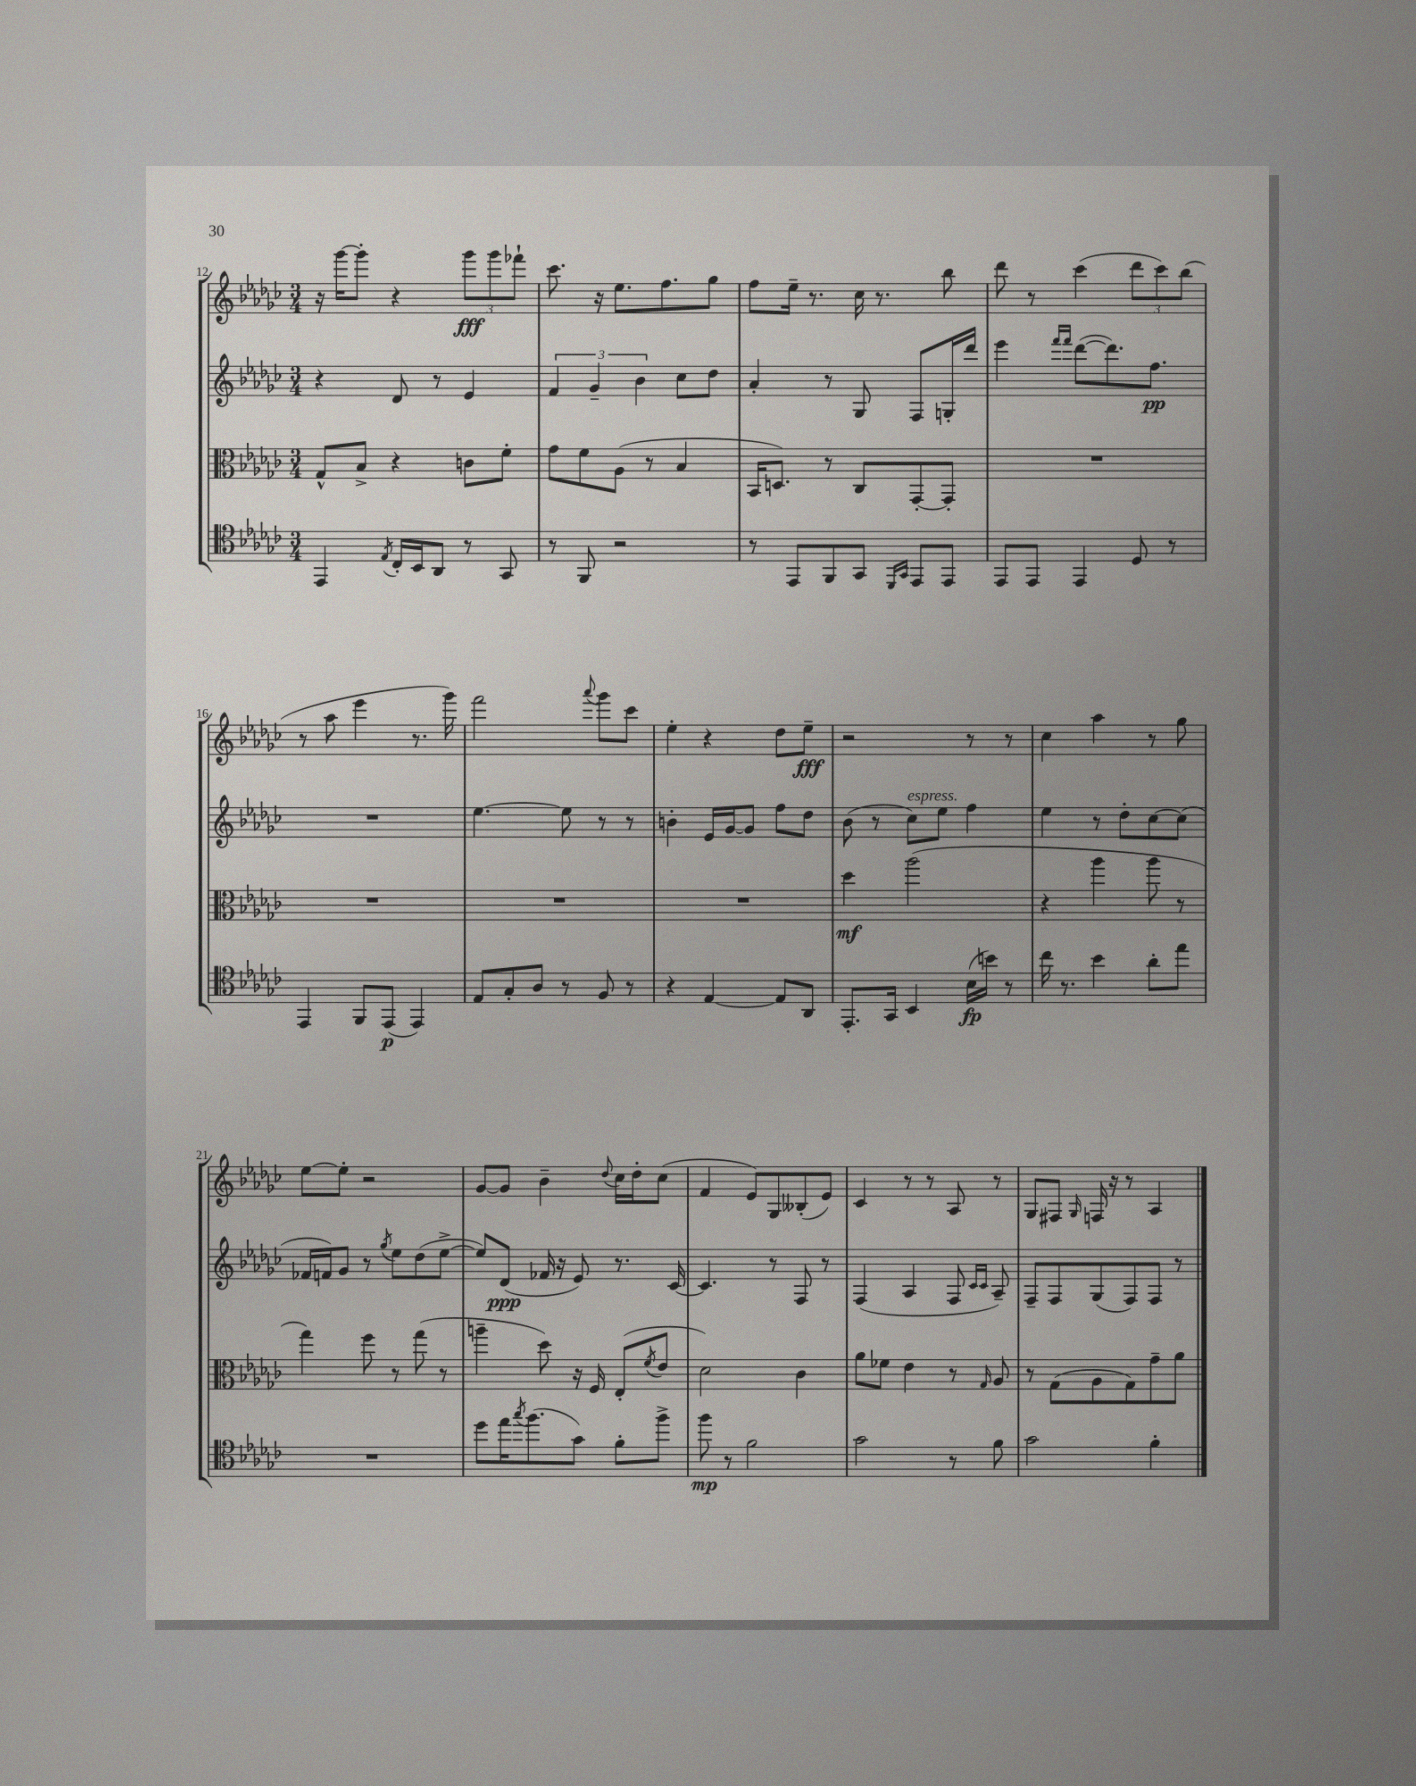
<<
\new StaffGroup <<
\new Staff = "s0" {
    \clef treble \key ges \major \numericTimeSignature \time 3/4
    r16 ges'''16~ ges'''8-. r4 \tuplet 3/2 { ges'''8\fff ges'''8 fes'''8-! } |
    ces'''8. r16 ees''8. f''8. ges''8 |
    f''8 ees''16-- r8. ces''16 r8. bes''8 |
    des'''8 r8 ces'''4( \tuplet 3/2 { des'''8 ces'''8) bes''8( } |
    r8 aes''8 ees'''4 r8. ges'''16) |
    f'''2 \appoggiatura { aes'''8 } ges'''8 ces'''8 |
    ees''4-. r4 des''8 ees''8--\fff |
    r2 r8 r8 |
    ces''4 aes''4 r8 ges''8 |
    ees''8~ ees''8-. r2 |
    ges'8~ ges'8 bes'4-- \appoggiatura { des''8 } ces''16 des''16-. ces''8( |
    f'4 ees'8) ges8 beses8-.( ees'8) |
    ces'4 r8 r8 aes8 r8 |
    ges8 fis8 \grace { ges16 } f16 r16 r8 aes4 \bar "|." |
}
\new Staff = "s1" {
    \clef treble \key ges \major \numericTimeSignature \time 3/4
    r4 des'8 r8 ees'4 |
    \tuplet 3/2 { f'4 ges'4-- bes'4 } ces''8 des''8 |
    aes'4-. r8 ges8 f8 g16-. des'''16 |
    ees'''4 \grace { f'''16 f'''16 } des'''8~( des'''8.) f''8.\pp |
    R2. |
    ees''4.~ ees''8 r8 r8 |
    b'4-. ees'16 ges'16~ ges'8 f''8 des''8 |
    bes'8( r8 ces''8^\markup { \italic "espress." }) ees''8 f''4 |
    ees''4 r8 des''8-. ces''8~ ces''8( |
    fes'16 f'16) ges'8 r8 \acciaccatura { ges''8 } ees''8 des''8( ees''8~-> |
    ees''8) des'8\ppp( fes'16 r16 ees'8) r8. ces'16~ |
    ces'4. r8 f8 r8 |
    f4( aes4 f8 \grace { ces'16 ces'16 } aes8--) |
    f8-- f8 ges8( f8) f8 r8 \bar "|." |
}
\new Staff = "s2" {
    \clef alto \key ges \major \numericTimeSignature \time 3/4
    ges8-^ bes8-> r4 c'8 f'8-. |
    ges'8 f'8 aes8( r8 bes4 |
    bes,16 d8.) r8 ces8 ges,8~-. ges,8-. |
    R2. |
    R2. |
    R2. |
    R2. |
    des''4\mf aes''2( |
    r4 aes''4 aes''8 r8 |
    ges''4) f''8 r8 ges''8( r8 |
    a''4-- des''8) r16 f16 ees8-.( \acciaccatura { f'8 } ees'8 |
    des'2) ces'4 |
    aes'8 fes'8 ees'4 r8 \grace { ges16 } aes8 |
    r8 ges8( aes8 ges8) ges'8-- aes'8 \bar "|." |
}
\new Staff = "s3" {
    \clef tenor \key ges \major \numericTimeSignature \time 3/4
    ees,4 \acciaccatura { ees8 } ces16-. bes,16 aes,8 r8 ges,8 |
    r8 f,8 r2 |
    r8 ees,8 f,8 ges,8 \grace { des,16 ges,16 } ees,8 ees,8 |
    ees,8 ees,8 ees,4 des8 r8 |
    ees,4 f,8 ees,8\p( ees,4) |
    ees8 ges8-. aes8 r8 f8 r8 |
    r4 ees4~ ees8 aes,8 |
    ees,8.-. ges,16 bes,4 bes16\fp( b'16) r8 |
    ces''16 r8. bes'4 aes'8-. ees''8 |
    R2. |
    des''8 ees''16 \acciaccatura { ges''8 } f''8.( ges'8) f'8-. f''8-> |
    f''8\mp r8 f'2 |
    ges'2 r8 f'8 |
    ges'2 f'4-. \bar "|." |
}
>>
>>
\layout { \context { \Score currentBarNumber = #12 } }
